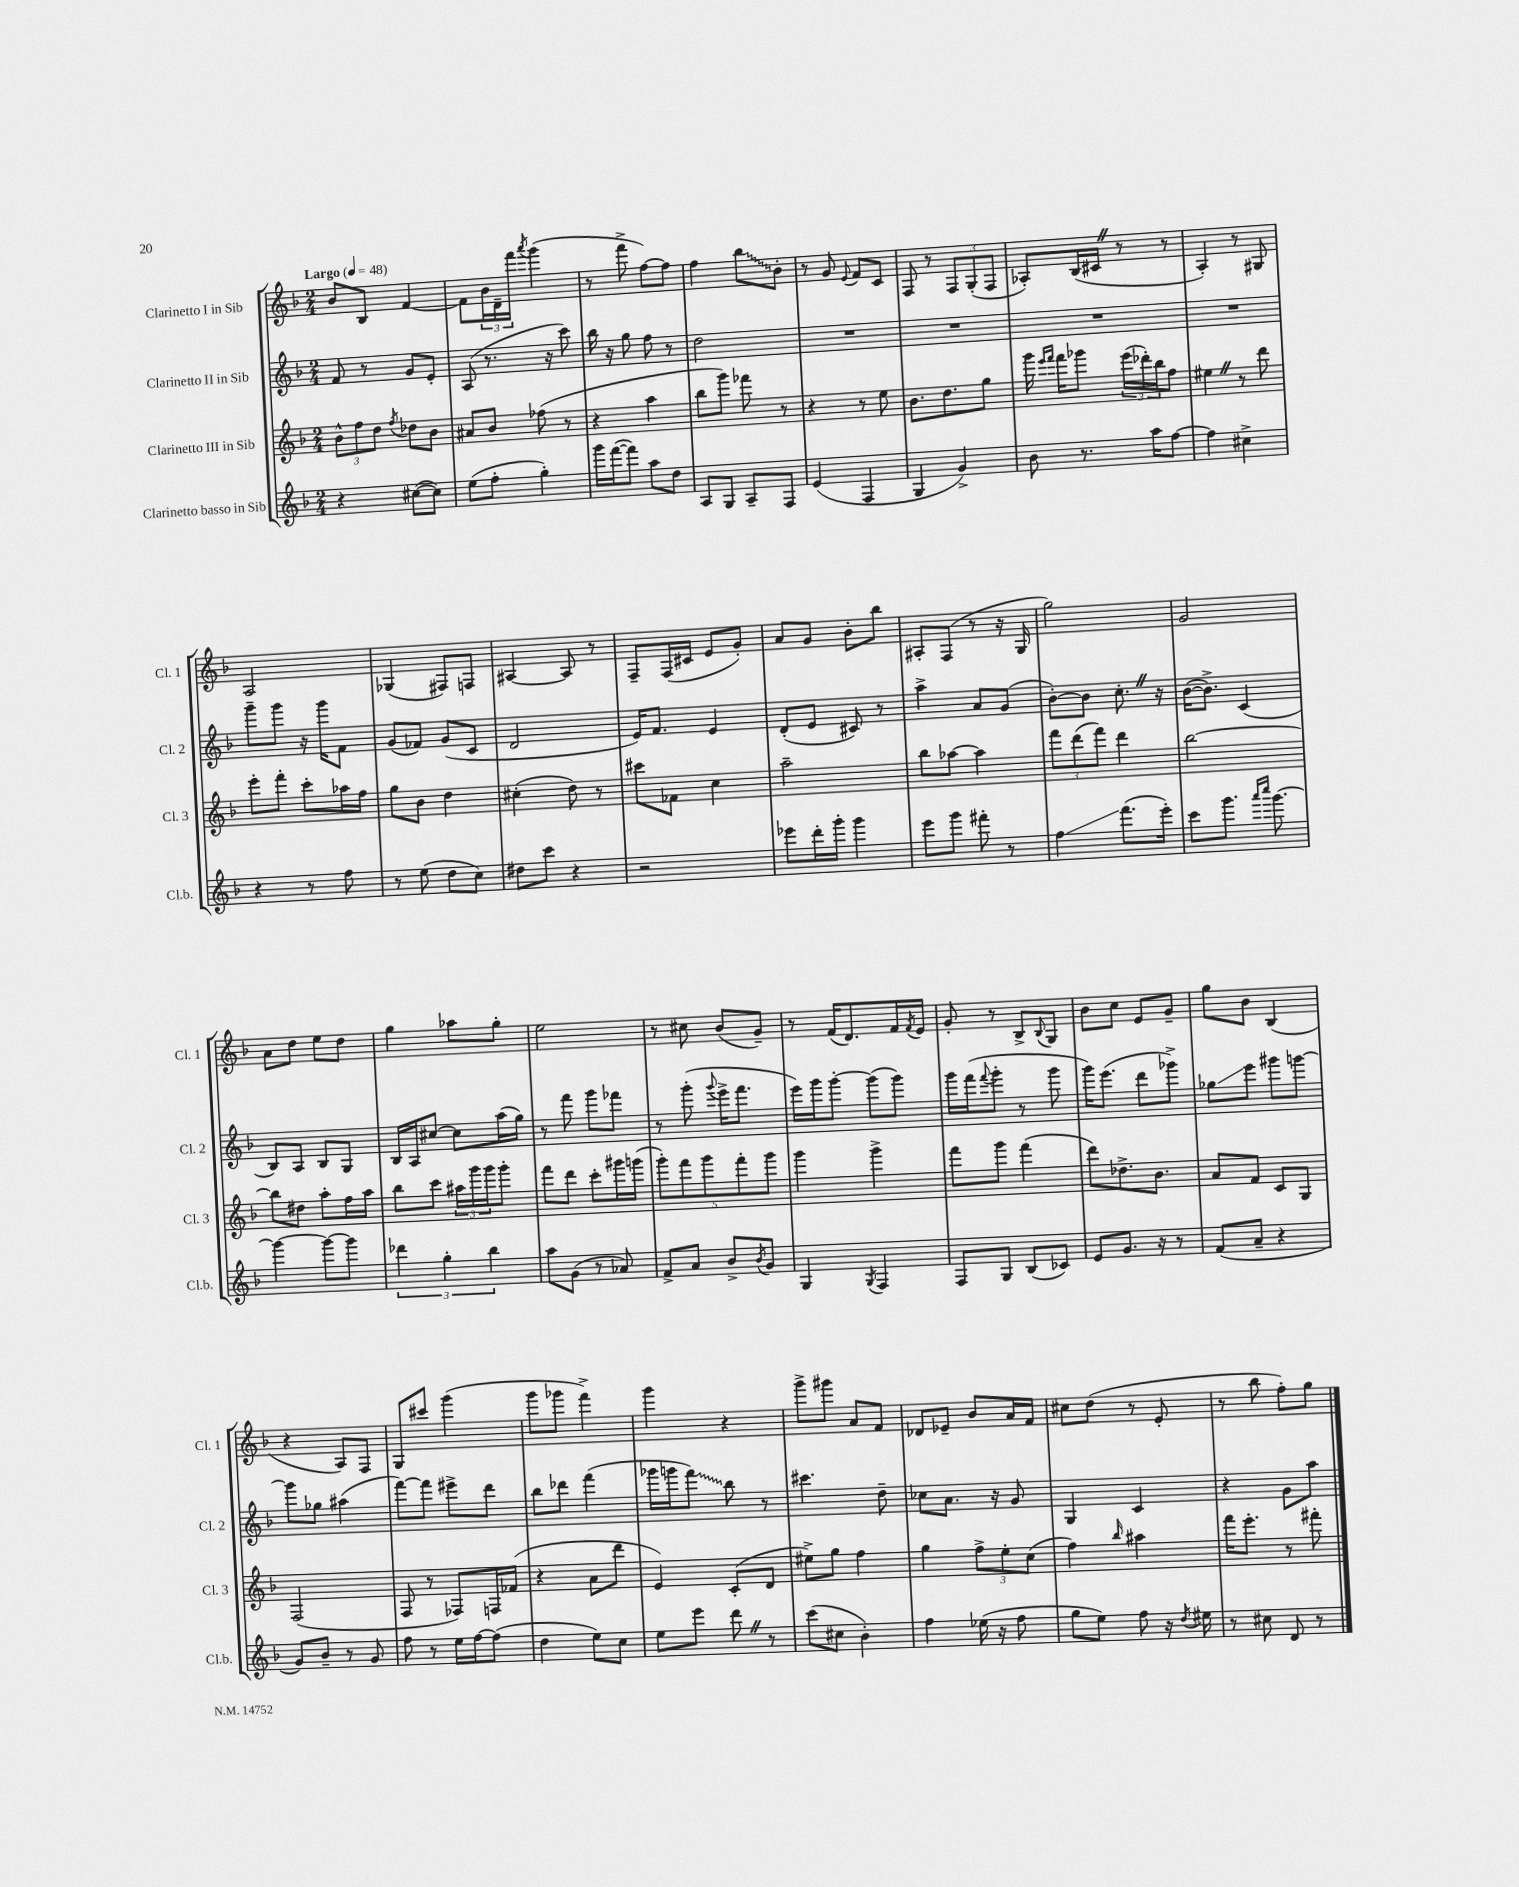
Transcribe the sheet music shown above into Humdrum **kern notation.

**kern	**kern	**kern	**kern
*staff4	*staff3	*staff2	*staff1
*clefG2	*clefG2	*clefG2	*clefG2
*k[b-]	*k[b-]	*k[b-]	*k[b-]
*M2/4	*M2/4	*M2/4	*M2/4
*MM48	*MM48	*MM48	*MM48
4r	12b-^^\L	8f/	8b-/L
.	12ff\	.	.
.	.	8r	8B-/J
.	12dd\J	.	.
.	8qff/	.	.
([8cc#\L	8dd-\L	8g/L	[4f/
8cc#\]J)	8b-\J	8e'/J	.
=	=	=	=
(8ee\L	8a#/L	(8A/	8f\]L
8ff'\J	8b-/J	8.r	24b-\L
.	.	.	24d~\
.	.	.	24fff\JJ
.	.	.	8qaaa/
4gg'\)	(8ff-\	.	(4ggg\
.	.	16r	.
.	8r	8ccc\)	.
=	=	=	=
16ggg\LL	4r	16bb-\	8r
([16fff\J	.	16r	.
8fff\]J)	.	8gg\	8fff^\
8aa\L	4aa\	8ff\	[8ff\L)
8dd\J	.	8r	8ff\]J
=	=	=	=
8A/L	8bb-\L	2dd\	4ff\
8G/J	8ggg\J)	.	.
8A~/L	8fff-\	.	8bb-\L
8F/J	8r	.	8b-'\J
=	=	=	=
(4e/	4r	2r	8r
.	.	.	8g/
.	.	.	8qqe/
4F/	8r	.	8f/L
.	8ee\	.	8c/J
=	=	=	=
4G/	8.b-\L	2r	8F/
.	.	.	8r
.	8.dd\	.	.
4g^/)	.	.	12F/L
.	.	.	(12G'/
.	8gg\J	.	.
.	.	.	12F/J
=	=	=	=
8b-\	16ggg\	2r	8A-'/L)
.	16qqeee/LL	.	.
.	16qqfff/JJ	.	.
.	16fff\LK	.	.
8.r	8ggg-\J	.	(16B-/L
.	.	.	16c#/JJ
.	(24eee\LL	.	8r
.	24ddd-'\)	.	.
16aa\LK	.	.	.
.	24bb-\J	.	.
[8ff\J	8ff\J	.	8r
=	=	=	=
4ff\]	4ee#\	2r	4A'/)
4cc#^\	8r	.	8r
.	8ddd\	.	8G#/
=	=	=	=
4r	8eee'\L	8ggg~\L	2A/
.	8fff'\J	8ggg\J	.
8r	8ccc'\L	16r	.
.	.	16ggg\LK	.
8ff\	16aa-\L	8f\J	.
.	16ff\JJ	.	.
=	=	=	=
8r	8gg\L	(8g/L	(4G-/
(8ee\	8b-\J	8f-/J)	.
8dd\L	4dd\	(8g/L	8F#/L)
8cc\J)	.	8c/J	8F/J
=	=	=	=
8dd#\L	(4cc#'\	2d/	[4A#/
8ccc\J	.	.	.
4r	8dd\)	.	8A#/]
.	8r	.	8r
=	=	=	=
2r	8ccc#\L	16e/LK)	8F~/L
.	.	8.f/J	.
.	8f-\J	.	(16F/L
.	.	.	16c#/JJ
.	4cc\	4e/	8e/L
.	.	.	8g'/J)
=	=	=	=
8eee-\L	2aa~\	(8d'/L	8a/L
16ddd'\L	.	8e/J	8g/J
16ggg'\JJ	.	.	.
4ggg\	.	8c#/)	8b-'\L
.	.	8r	8bb-\J
=	=	=	=
8eee\L	8bb-\L	4aa^\	8A#'/L
8ggg\J	[8aa-\J	.	(8F/J
8fff#'\	4aa-\]	8a/L	8r
8r	.	(8g/J	16r
.	.	.	16G/
=	=	=	=
4ff\	12fff\L	[8b-'\L)	2gg\)
.	(12ddd\	.	.
.	.	8b-\]J	.
.	12fff\J)	.	.
(8.fff\L	4ddd\	8.cc'\	.
16eee'\Jk)	.	16r	.
=	=	=	=
8ccc\L	[2bb-\	([16b-\LK	2g/
.	.	8.b-^\]J)	.
8.ggg\J	.	.	.
.	.	(4c/	.
16qqaaa/LL	.	.	.
16qqcccc/JJ	.	.	.
[8.ggg\	.	.	.
=	=	=	=
4ggg\_	8bb-\]L	8B-/L)	8a\L
.	8dd#\J	8A/J	8dd\J
8ggg\_L	8aa'\L	8B-/L	8ee\L
8ggg\]J	16ff\L	8G/J	8dd\J
.	16aa\JJ	.	.
=	=	=	=
6ddd-\	8bb-\L	16B-/LL	4gg\
.	.	16A/J	.
.	8ccc\J	[8cc#/J	.
6gg'\	.	.	.
.	24aa#\LL	8cc#\]L	8aa-\L
.	24ggg\	.	.
6bb-\	24ggg\J	.	.
.	8ggg'\J	(16aa\L	8gg'\J
.	.	16gg\JJ)	.
=	=	=	=
8aa\L	8fff\L	8r	2ee\
(8g\J	8ddd\J	8fff\	.
8r	8ccc'\L	8ggg\L	.
8a-/)	16ggg#\L	8fff-\J	.
.	(16ggg\JJ	.	.
=	=	=	=
8f^/L	10ggg'\L)	8r	8r
.	10fff\	.	.
8a/J	.	(8ggg'\	8cc#\
.	10ggg\	.	.
.	.	8qqggg/	.
8b-^/L	.	16eee^\LK	(8b-/L
.	10fff'\	.	.
.	.	8.fff\J	.
8qb-/	.	.	.
8g/J	.	.	8g~/J)
.	10ggg\J	.	.
=	=	=	=
4G/	4ggg\	16eee\LL)	8r
.	.	16ggg\J	.
.	.	[8ggg'\J	(16f/LK
.	.	.	8.d/)
8qG/	.	.	.
4F/	4ggg^\	(8ggg\]L	.
.	.	8ggg\J)	16f/L
.	.	.	8qf/
.	.	.	16e/JJ
=	=	=	=
8F/L	8fff\L	16ggg\LL	8g'/
.	.	(16fff\J	.
.	.	8qqfff/	.
8G/J	8ggg\J	8ggg'\J	8r
(8B-/L	(4fff\	8r	8B-^/L
.	.	.	8qqB-/
8c-/J)	.	8ggg\	8G/J
=	=	=	=
8e/L	8ddd\L)	16ggg\LK)	8b-\L
.	.	(8.eee\J	.
8.g/J	8.dd-^\	.	8cc\J
.	.	8ddd\L	8e/L
16r	8.b-\J	.	.
8r	.	8ggg-^\J)	8g~/J
=	=	=	=
(8f/L	8a/L	8gg-\L	8gg\L
8a~/J	8f/J	8eee\J	8b-\J
4r	8c/L	8ggg#\L	(4B-/
.	8G/J	[8ggg\J	.
=	=	=	=
8g/L)	(2F/	8ggg\]L	4r
8b-~/J	.	8gg-\J	.
8r	.	(4aa#\	8A/L)
8g/	.	.	8F/J
=	=	=	=
8ff\	8F/	[8fff\L)	8G/L
8r	8r	8fff\]J	8ccc#/J
16ee\LL	8F-/L)	8eee#^\L	(4ggg\
[16ff\J	.	.	.
(8ff\]J	16F/L	8ddd\J	.
.	(16f-/JJ	.	.
=	=	=	=
4dd\	4r	8bb-\L	8ggg\L
.	.	8ddd-\J	8ggg-\J
8ee\L)	8a\L	(4fff\	4fff^\)
8cc\J	8ddd\J	.	.
=	=	=	=
8ee\L	4e/)	16ggg-\LL	4ggg\
.	.	16ggg\J	.
8eee\J	.	8fff\J)	.
8ddd\	(8c'/L	8bb-\	4r
8r	8d/J	8r	.
=	=	=	=
(8ccc\L	8ee#^\L)	4.ccc#\	8ggg^\L
8cc#\J	8gg\J	.	8ggg#\J
4b-'\)	4ff\	.	8a/L
.	.	8dd~\	8f/J
=	=	=	=
4ff\	4gg\	8cc-\L	8d-/L
.	.	8.a\J	8e-~/J
(16ee-\	12ff^\L	.	8b-/L
16r	.	16r	.
.	12ee'\	.	.
8ff\	.	8g/	16a/L
.	(12cc\J	.	.
.	.	.	16f/JJ
=	=	=	=
8gg\L	4ff\)	4G/	8cc#\L
8ee\J)	.	.	(8dd\J
.	16qqbb-/	.	.
8ff\	4aa#\	4c/	8r
16r	.	.	8e'/
8qdd/	.	.	.
16ee#\	.	.	.
=	=	=	=
8r	16fff\LK	4r	8r
.	8.eee'\J	.	.
8cc#\	.	.	8bb-\
8d/	8r	8g\L	8ff'\L)
8r	8fff#'\	8aa\J	8gg\J
==	==	==	==
*-	*-	*-	*-
